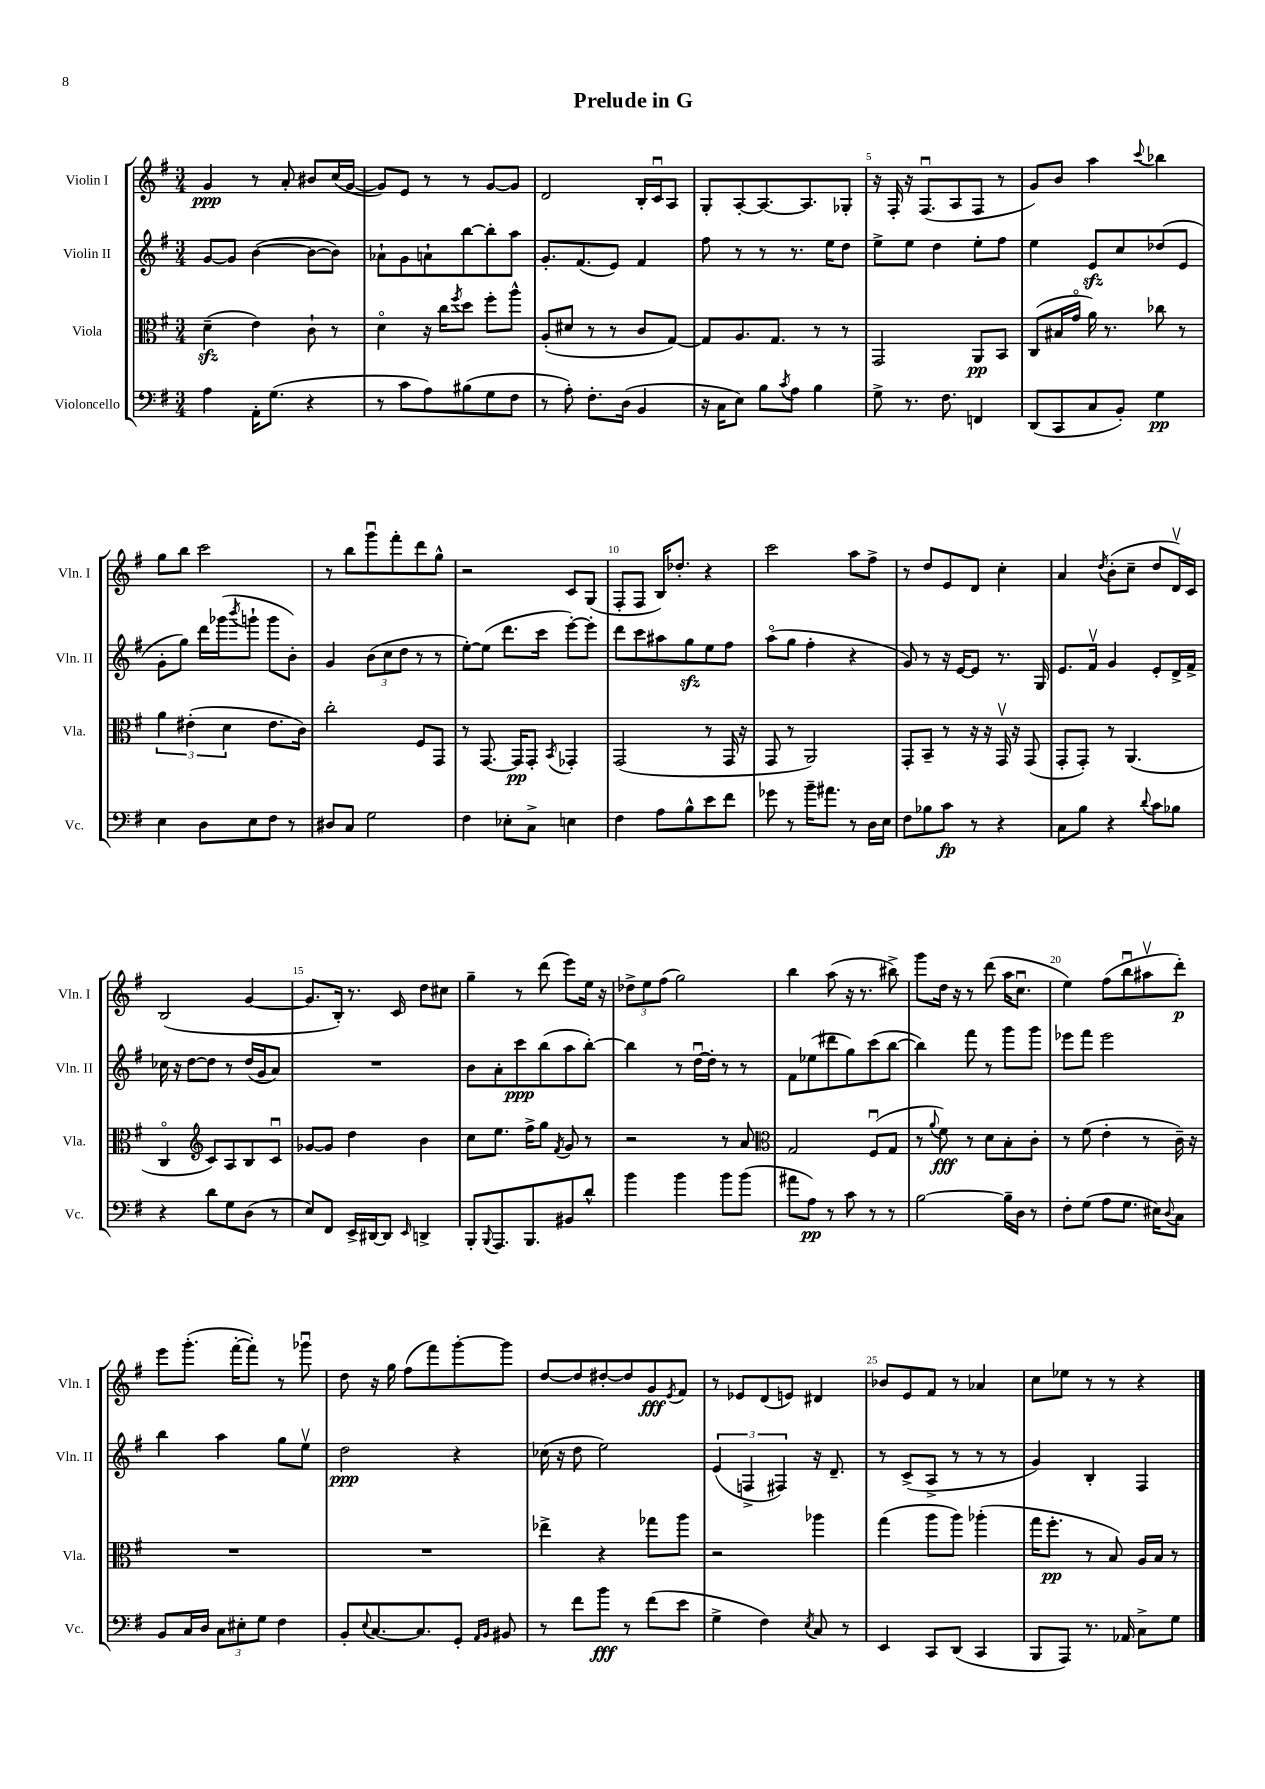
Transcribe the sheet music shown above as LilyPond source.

\header { title = "Prelude in G" }
<<
\new StaffGroup <<
\new Staff = "s0" \with { instrumentName = "Violin I" shortInstrumentName = "Vln. I" } {
    \clef treble \key g \major \numericTimeSignature \time 3/4
    g'4\ppp r8 a'8-. bis'8 c''16( g'16~ |
    g'8) e'8 r8 r8 g'8~ g'8 |
    d'2 b16-. c'16\downbow a8 |
    g8-. a8~-. a8.~ a8. ges8-. |
    r16 fis16-. r16 fis8.\downbow( a8 fis8 r8 |
    g'8) b'8 a''4 \appoggiatura { c'''8 } bes''4 |
    g''8 b''8 c'''2 |
    r8 b''8 g'''8\downbow fis'''8-. d'''8 g''8-^ |
    r2 c'8 g8( |
    fis8-. fis8 b16) des''8.-. r4 |
    c'''2 a''8 fis''8-> |
    r8 d''8 e'8 d'8 c''4-. |
    a'4 \acciaccatura { d''8 } b'8-.( c''8-- d''8 d'16\upbow) c'16 |
    b2( g'4~ |
    g'8. b16-.) r8. c'16 d''8 cis''8 |
    g''4-- r8 d'''8( e'''8) e''16 r16 |
    \tuplet 3/2 { des''8-> e''8 fis''8( } g''2) |
    b''4 a''8( r16 r8. bis''8->) |
    g'''8 d''16 r16 r8 d'''8( a''16 c''8.\downbow |
    e''4) fis''8( b''8\downbow ais''8\upbow d'''8-.\p) |
    e'''8 g'''8.-.( fis'''16~-. fis'''8-.) r8 ges'''8\downbow |
    d''8 r16 g''16 fis''8( fis'''8) g'''8~-. g'''8 |
    d''8~ d''8 dis''8~-. dis''8 g'8\fff \acciaccatura { e'8 } fis'8 |
    r8 ees'8 d'8( e'8) dis'4 |
    bes'8 e'8 fis'8 r8 aes'4 |
    c''8 ees''8 r8 r8 r4 \bar "|." |
}
\new Staff = "s1" \with { instrumentName = "Violin II" shortInstrumentName = "Vln. II" } {
    \clef treble \key g \major \numericTimeSignature \time 3/4
    g'8~ g'8 b'4~( b'8~ b'8) |
    aes'8-! g'8 a'8-! b''8~ b''8-. a''8 |
    g'8.-. fis'8.( e'8) fis'4 |
    fis''8 r8 r8 r8. e''16 d''8 |
    e''8-> e''8 d''4 e''8-. fis''8 |
    e''4 e'8\sfz c''8 des''8( e'8 |
    g'8-. g''8) d'''16 ges'''16( \acciaccatura { b'''8 } g'''8-! g'''8 b'8-.) |
    g'4 \tuplet 3/2 { b'8( c''8 d''8 } r8 r8 |
    e''8~-.) e''8( d'''8. c'''16 e'''8~-.) e'''8-. |
    d'''8 c'''8 ais''8 g''8\sfz e''8 fis''8 |
    a''8\flageolet( g''8 fis''4-. r4 |
    g'8) r8 r16 e'16~ e'8 r8. g16 |
    e'8. fis'16\upbow g'4 e'8-. d'16-> fis'16-> |
    ces''16 r16 d''8~ d''8 r8 d''16( g'16 a'8) |
    R2. |
    b'8 a'8-. c'''8\ppp b''8( a''8 b''8~-.) |
    b''4 r8 d''16~\downbow d''16-. r8 r8 |
    fis'8 ees''8( dis'''8 g''8) c'''8( b''8~ |
    b''4) fis'''8 r8 g'''8 g'''8 |
    ees'''8 fis'''8 ees'''2 |
    b''4 a''4 g''8 e''8\upbow |
    d''2\ppp r4 |
    ces''16( r16 d''8 e''2) |
    \tuplet 3/2 { e'4( f4-> fis4) } r16 d'8.-- |
    r8 c'8->( a8-> r8 r8 r8 |
    g'4) b4-. fis4 \bar "|." |
}
\new Staff = "s2" \with { instrumentName = "Viola" shortInstrumentName = "Vla." } {
    \clef alto \key g \major \numericTimeSignature \time 3/4
    d'4--\sfz( e'4) c'8-! r8 |
    d'4\flageolet r16 c''16 \acciaccatura { fis''8 } d''8 fis''8-. a''8-^ |
    a8-.( dis'8 r8 r8 c'8 g8~) |
    g8 a8. g8. r8 r8 |
    g,2 a,8\pp b,8 |
    c8( bis16 g'16\flageolet a'16) r8. ces''8 r8 |
    \tuplet 3/2 { a'4 eis'4-.( d'4 } eis'8. c'16) |
    c''2-. fis8 g,8 |
    r8 g,8.~ g,16\pp g,8-. \acciaccatura { b,8 } ges,4-. |
    g,2( r8 g,16 r16 |
    g,8 r8 a,2) |
    g,8-. b,8-- r8 r16 r16 g,16\upbow r16 g,8( |
    g,8-. g,8-.) r8 a,4.( |
    c4\flageolet \clef treble c'8) a8 b8 c'8\downbow |
    ges'8~ ges'8 d''4 b'4 |
    c''8 e''8. fis''16-> g''8 \acciaccatura { fis'8 } g'8 r8 |
    r2 r8 a'8 |
    \clef alto g2 fis8\downbow( g8 |
    r8 \appoggiatura { a'8 } fis'8\fff) r8 d'8 b8-. c'8-. |
    r8 fis'8( e'4-. r8 c'16--) r16 |
    R2. |
    R2. |
    ees''4-> r4 ges''8 a''8 |
    r2 aes''4 |
    g''4( a''8 a''8) aes''4-.( |
    g''16 fis''8.-.\pp r8 b8) a16 b16 r8 \bar "|." |
}
\new Staff = "s3" \with { instrumentName = "Violoncello" shortInstrumentName = "Vc." } {
    \clef bass \key g \major \numericTimeSignature \time 3/4
    a4 a,16-. g8.( r4 |
    r8 c'8 a8) bis8( g8 fis8 |
    r8 a8-.) fis8.-. d16( b,4 |
    r16 c16 e8) b8 \acciaccatura { c'8 } a8 b4 |
    g8-> r8. fis8. f,4 |
    d,8( c,8 c8 b,8-.) g4\pp |
    e4 d8 e8 fis8 r8 |
    dis8 c8 g2 |
    fis4 ees8-. c8-> e4 |
    fis4 a8 b8-^ e'8 fis'8 |
    ges'8 r8 b'16-- ais'8. r8 d16 e16 |
    fis8 bes8 c'8\fp r8 r4 |
    c8 b8 r4 \appoggiatura { d'8 } c'8 bes8 |
    r4 d'8 g8 d8( r8 |
    e8) fis,8 e,16-> dis,16~ dis,8 \grace { e,16 } d,4-> |
    b,,8-. \appoggiatura { b,,8 } a,,8. b,,8. bis,8 d'8-^ |
    b'4 b'4 b'8 b'8( |
    ais'8 a8\pp) r8 c'8 r8 r8 |
    b2~ b16-- d16 r8 |
    fis8-. g8( a8 g8. eis16) \appoggiatura { d8 } c8 |
    b,8 c16 d16 \tuplet 3/2 { c8 eis8-. g8 } fis4 |
    b,8-. \appoggiatura { e8 } c8.~ c8. g,8-. \grace { a,16 b,16 } bis,8 |
    r8 fis'8 b'8\fff r8 fis'8( e'8 |
    g4-> fis4) \acciaccatura { e8 } c8 r8 |
    e,4 c,8 d,8( c,4 |
    b,,8 a,,8) r8. aes,16 c8-> g8 \bar "|." |
}
>>
>>
\layout { \context { \Score \override BarNumber.break-visibility = ##(#f #t #t) barNumberVisibility = #(every-nth-bar-number-visible 5) } }
